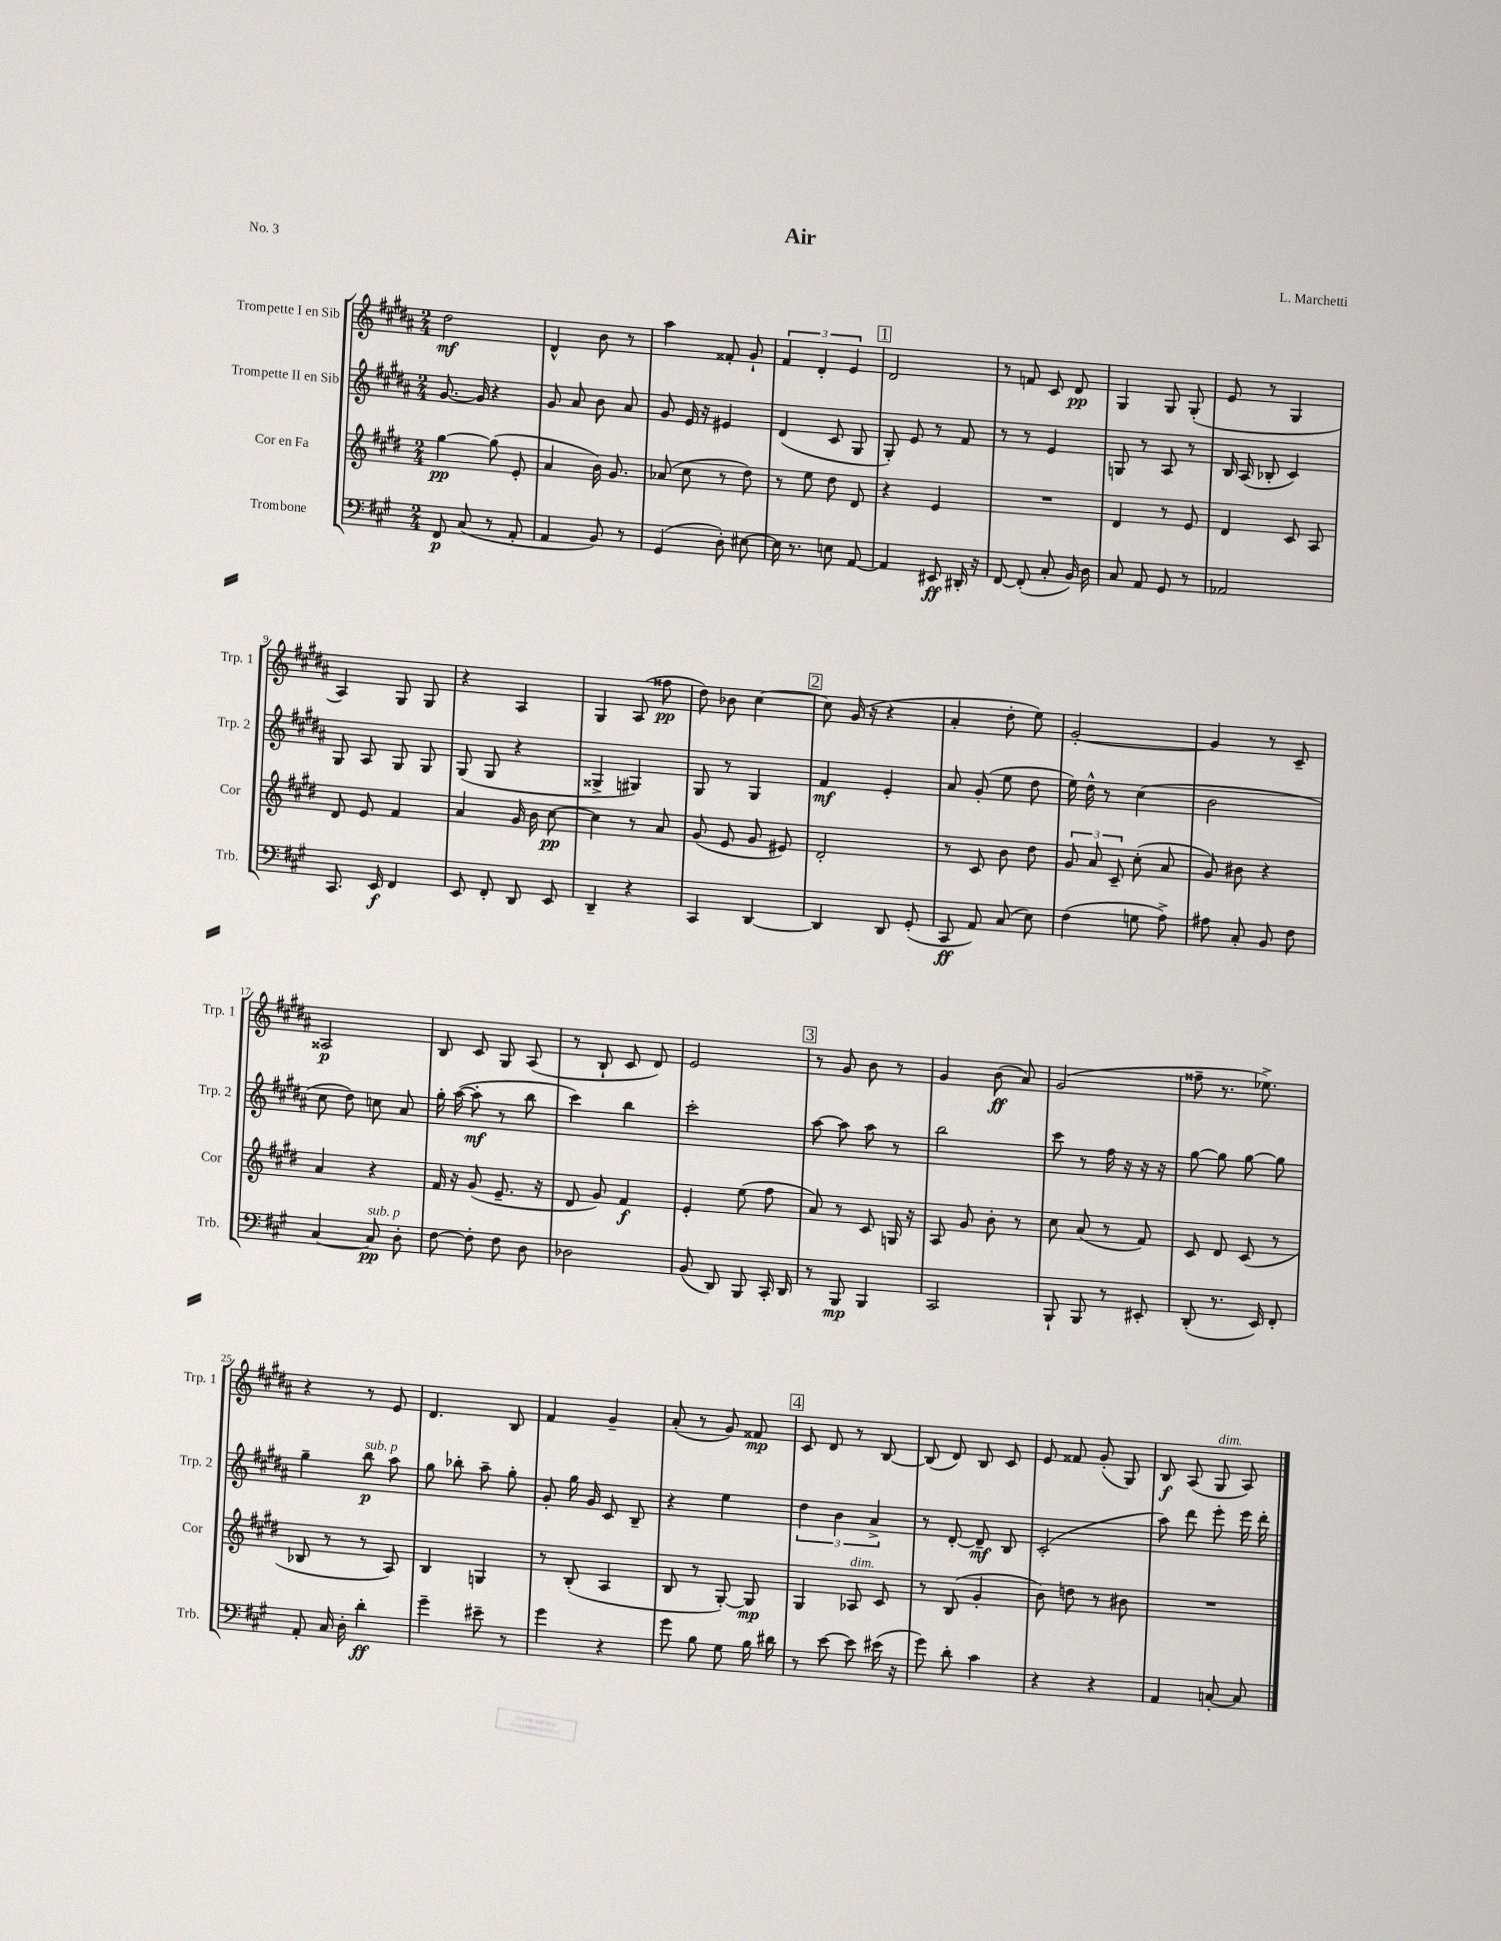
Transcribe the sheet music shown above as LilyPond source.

\header { title = "Air" composer = "L. Marchetti" piece = "No. 3" }
<<
\new StaffGroup <<
\new Staff = "s0" \with { instrumentName = "Trompette I en Sib" shortInstrumentName = "Trp. 1" } {
    \clef treble \key b \major \numericTimeSignature \time 2/4
    \autoBeamOff dis''2\mf |
    dis'4-^ b'8 r8 |
    ais''4 fisis'8-. gis'8-! |
    \tuplet 3/2 { fis'4 dis'4-. e'4 } |
    \mark \markup { \box "1" } dis'2 |
    r8 f'8 cis'8 dis'8\pp |
    gis4 gis8 gis8-.( |
    e'8 r8 gis4 |
    ais4) gis8 gis8 |
    r4 ais4 |
    gis4 ais8( fisis''8\pp |
    dis''8) bes'8 cis''4~ |
    \mark \markup { \box "2" } cis''8 gis'16( r16 r4 |
    ais'4-. dis''8-. e''8) |
    gis'2~-. |
    gis'4 r8 cis'8-- |
    aisis2\p |
    b8 cis'8 gis8 ais8( |
    r8 b8-! cis'8 dis'8) |
    e'2 |
    \mark \markup { \box "3" } r8 gis'8 b'8 r8 |
    gis'4 b'8\ff( ais'8) |
    gis'2( |
    fisis''8-- r8. ees''8.->) |
    r4 r8 e'8 |
    dis'4. b8 |
    fis'4 gis'4-- |
    ais'8-.( r8 gis'8) fisis'8\mp |
    \mark \markup { \box "4" } cis'8 dis'8 r8 b8~ |
    b8( dis'8) b8 cis'8 |
    e'8 fisis'8 gis'8-.( gis8) |
    b8\f ais8( gis8^\markup { \italic "dim." } ais8) \bar "|." |
}
\new Staff = "s1" \with { instrumentName = "Trompette II en Sib" shortInstrumentName = "Trp. 2" } {
    \clef treble \key b \major \numericTimeSignature \time 2/4
    \autoBeamOff gis'8.~ gis'16 r4 |
    gis'8 ais'8 b'8 ais'8 |
    gis'8 e'16 r16 eis'4 |
    dis'4( cis'8 gis8 |
    \mark \markup { \box "1" } gis8-.) e'8 r8 fis'8 |
    r8 r8 e'4 |
    g8 r8 ais8 r8 |
    b16 ais16( bes8-. cis'4) |
    gis8 ais8 gis8 gis8 |
    gis8( gis8 r4 |
    gisis4-> gis4) |
    gis8 r8 gis4 |
    \mark \markup { \box "2" } fis'4\mf e'4-. |
    ais'8 gis'8-.( e''8 dis''8 |
    e''16) dis''16-^ r8 cis''4( |
    b'2 |
    cis''8 dis''8) c''8 ais'8 |
    gis''16-. ais''16~( ais''8-.\mf r8 b''8 |
    cis'''4) b''4 |
    cis'''2-. |
    \mark \markup { \box "3" } ais''8~ ais''8 ais''8 r8 |
    b''2 |
    cis'''8 r8 fis''16 r16 r16 r16 |
    gis''8~ gis''8 gis''8~ gis''8 |
    gis''4-- b''8\p^\markup { \italic "sub. p" } ais''8 |
    gis''8 bes''8-. ais''8-- gis''8-. |
    gis'8-. gis''16 gis'16 cis'8 b8-- |
    r4 e''4 |
    \mark \markup { \box "4" } \tuplet 3/2 { dis''4 b'4 ais'4-> } |
    r8 dis'8~-. dis'8--\mf b8 |
    cis'2-.( |
    ais''8) dis'''8 e'''8-. e'''16 dis'''16-. \bar "|." |
}
\new Staff = "s2" \with { instrumentName = "Cor en Fa" shortInstrumentName = "Cor" } {
    \clef treble \key e \major \numericTimeSignature \time 2/4
    \autoBeamOff gis''4~\pp gis''8( e'8-. |
    a'4 b'16) gis'8. |
    aes'8( cis''8 r8 dis''8) |
    r8 e''8 dis''8 dis'8 |
    \mark \markup { \box "1" } r4 e'4 |
    R2 |
    dis'4 r8 e'8 |
    dis'4 cis'8 a8 |
    dis'8 e'8 fis'4 |
    a'4 gis'16 b'16 cis''8~\pp |
    cis''4 r8 a'8 |
    gis'8( e'8 gis'8 eis'8) |
    \mark \markup { \box "2" } dis'2-. |
    r8 cis'8 b'8 dis''8 |
    \tuplet 3/2 { gis'8 a'8 cis'8-- } cis''8-.( a'8 |
    gis'8) bis'8 r4 |
    a'4 r4 |
    fis'16 r16 gis'8( e'8.-- r16 |
    dis'8 gis'8) fis'4\f |
    e'4-. e''8( fis''8 |
    \mark \markup { \box "3" } a'8) r8 cis'8 g16 r16 |
    a8 gis'8 b'8-. r8 |
    cis''8 a'8( r8 fis'8) |
    cis'8 dis'8 cis'8( r8 |
    bes8 r8 r8 a8) |
    b4 g4 |
    r8 b8-.( a4 |
    b8 r8 gis8~-.) gis8\mp |
    \mark \markup { \box "4" } gis4 aes8^\markup { \italic "dim." } cis'8 |
    r8 b8( gis'4-. |
    b'8) d''8 r8 bis'8 |
    R2 \bar "|." |
}
\new Staff = "s3" \with { instrumentName = "Trombone" shortInstrumentName = "Trb." } {
    \clef bass \key a \major \numericTimeSignature \time 2/4
    \autoBeamOff fis,8\p cis8( r8 a,8-. |
    a,4 b,8) r8 |
    gis,4( d8-.) eis8~ |
    eis16 r8. e8 a,8~ |
    \mark \markup { \box "1" } a,4 eis,8\ff dis,16-. r16 |
    fis,8~ fis,8-.( cis8-. b,16) d16 |
    cis8 a,8 gis,8 r8 |
    aes,2 |
    cis,8. e,16\f fis,4 |
    e,8 fis,8-. d,8 e,8 |
    d,4-- r4 |
    cis,4 d,4~ |
    \mark \markup { \box "2" } d,4 d,8 gis,8-.( |
    cis,8\ff a,8) cis8( e8) |
    fis4( g8 a8->) |
    ais8 cis8-. b,8 fis8 |
    cis4~ cis8\pp^\markup { \italic "sub. p" } d8-. |
    fis8~ fis8-. fis8 d8 |
    des2 |
    b,8( d,8) b,,8 cis,16-. d,16 |
    \mark \markup { \box "3" } r8 b,,8\mp b,,4 |
    cis,2 |
    b,,8-! b,,8 r8 eis,8-. |
    d,8-.( r8. e,16) fis,8-. |
    a,8-. cis16 d16-. d'4-.\ff |
    gis'4-- eis'8-- r8 |
    gis'4 r4 |
    gis'8 b8 gis8 b16 dis'16 |
    \mark \markup { \box "4" } r8 e'8~ e'8 eis'16( r16 |
    gis'8) d'8-. cis'4 |
    r4 r4 |
    a,4 c8~-. c8 \bar "|." |
}
>>
>>
